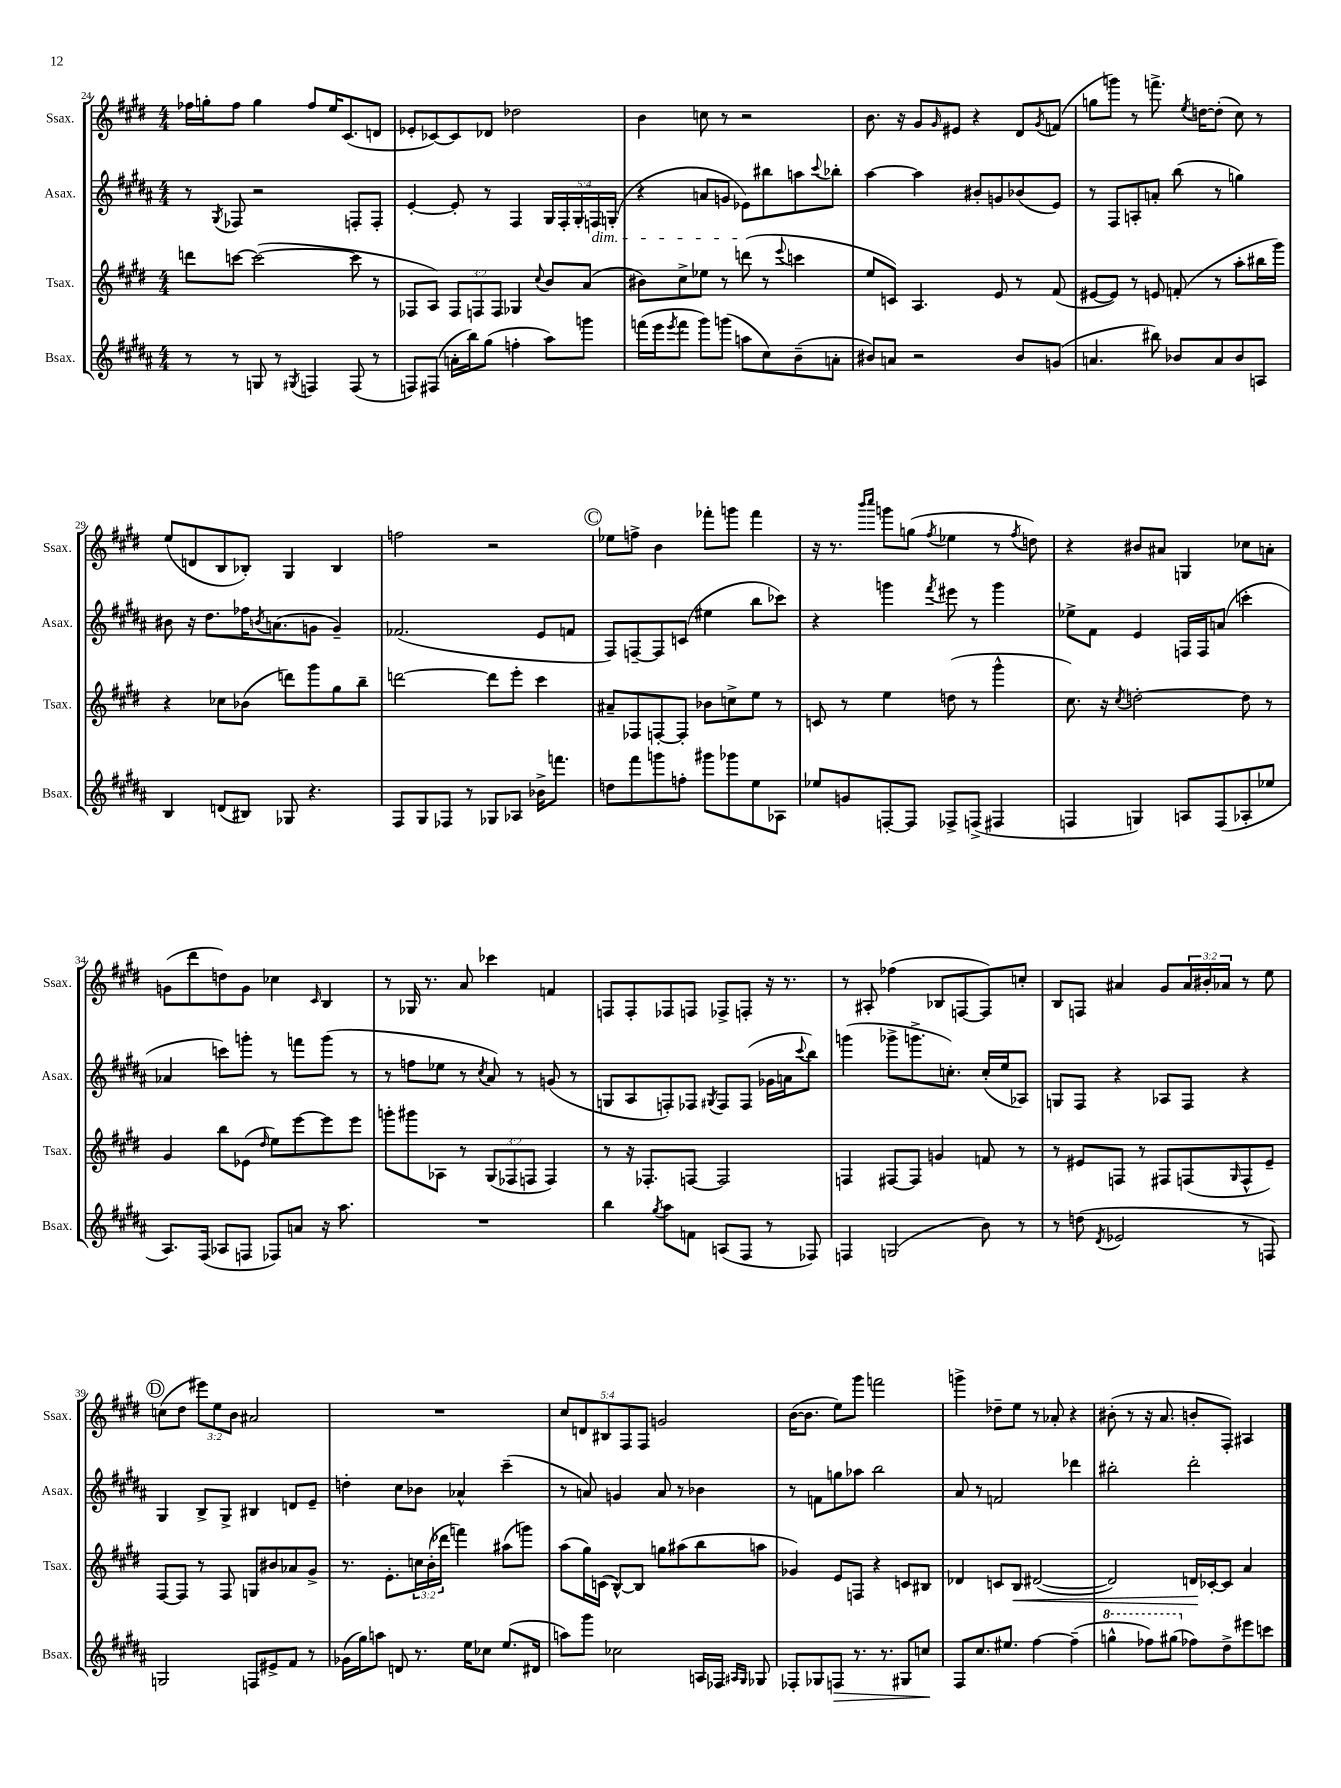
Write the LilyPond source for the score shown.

<<
\new StaffGroup <<
\new Staff = "s0" \with { instrumentName = "Ssax." shortInstrumentName = "Ssax." } {
    \clef treble \key e \major \numericTimeSignature \time 4/4 \override Staff.TupletNumber.text = #tuplet-number::calc-fraction-text
    fes''16 g''16-. fes''8 g''4 fes''8 e''16 cis'8.( d'8 |
    ees'8-. ces'8~) ces'8 des'8 des''2 |
    b'4 c''8 r8 r2 |
    b'8. r16 gis'8 \grace { gis'16 } eis'8 r4 dis'8 \acciaccatura { gis'8 } f'8( |
    g''8 g'''8) r8 f'''8.-> \acciaccatura { e''8 } d''16~ d''8-.( cis''8) r8 |
    e''8( d'8 b8 bes8-.) gis4 bes4 |
    f''2 r2 |
    \mark \markup { \circle "C" } ees''8 f''8-> b'4 fes'''8-. g'''8 fes'''4 |
    r16 r8. \grace { b'''16 cis''''16 } g'''8 g''8( \acciaccatura { fis''8 } ees''4 r8 \acciaccatura { fis''8 } d''8) |
    r4 bis'8 ais'8 g4 ces''8 a'8-. |
    g'8( dis'''8 d''8) g'8 ces''4 \grace { cis'16 } b4 |
    r8 ges16 r8. a'8 ces'''4 f'4 |
    f8 f8-. fes8 f8 fes8-> f8-. r16 r8. |
    r8 ais8-. fes''4( bes8 f8~ f8) c''8-. |
    b8 f8 ais'4 gis'8 \tuplet 3/2 { ais'16 bis'16-. aes'16 } r8 e''8 |
    \mark \markup { \circle "D" } c''8( dis''8 \tuplet 3/2 { eis'''8) e''8 b'8 } ais'2 |
    R1 |
    \tuplet 5/4 { cis''8 d'8 bis8 fis8 fis8 } g'2 |
    b'16~( b'8. e''8) gis'''8 f'''2 |
    g'''4-> des''8-- e''8 r8 aes'8-. r4 |
    bis'8-.( r8 r16 a'8. b'8-. fis8-.) ais4 \bar "|." |
}
\new Staff = "s1" \with { instrumentName = "Asax." shortInstrumentName = "Asax." } {
    \clef treble \key b \major \numericTimeSignature \time 4/4 \override Staff.TupletNumber.text = #tuplet-number::calc-fraction-text
    r8 \acciaccatura { gis8 } fes8 r2 f8-. f8-. |
    e'4~-. e'8-. r8 fis4 \tuplet 5/4 { gis16 fis16-. gis16-. f16\dim g16-.( } |
    r4 a'8 g'8 ees'8\!) bis''8 a''8 \appoggiatura { cis'''8 } bes''8-. |
    ais''4~ ais''4 bis'8-. g'8 bes'8( e'8) |
    r8 fis8 a8-. a'8-. b''8( r8 g''4) |
    bis'8 r16 dis''8. fes''16 \acciaccatura { b'8 } a'8.( g'8 g'4--) |
    fes'2.( e'8 f'8 |
    \mark \markup { \circle "C" } fis8) f8~-- f8 c'8( eis''4 b''8 ces'''8) |
    r4 g'''4 \acciaccatura { fis'''8 } eis'''8 r8 g'''4 |
    ees''8-> fis'8 e'4 f16 f16 a'8( c'''4-. |
    aes'4 c'''8) g'''8-. r8 f'''8 g'''8( r8 |
    r8 f''8 ees''8 r8 \acciaccatura { cis''8 } ais'8) r8 g'8( r8 |
    g8 ais8 f8-.) fes8 \acciaccatura { gis8 } fes8 fes8( ges'16 a'16 \appoggiatura { cis'''8 } b''8) |
    g'''4( ges'''8-> g'''8.-> c''8.-.) c''16-.( e''16 aes8) |
    g8 fis8 r4 aes8 fis8 r4 |
    \mark \markup { \circle "D" } gis4 b8-> gis8-> bis4 d'8 e'8-- |
    d''4-. cis''8 bes'8 aes'4-^ cis'''4--( |
    r8 a'8) g'4 a'8 r8 bes'4 |
    r8 f'8 g''8 aes''8 b''2 |
    ais'8 r8 f'2 des'''4 |
    bis''2-. dis'''2-. \bar "|." |
}
\new Staff = "s2" \with { instrumentName = "Tsax." shortInstrumentName = "Tsax." } {
    \clef treble \key e \major \numericTimeSignature \time 4/4 \override Staff.TupletNumber.text = #tuplet-number::calc-fraction-text
    d'''8 c'''8~ c'''2~( c'''8 r8 |
    fes8 a8) \tuplet 3/2 { fes8 f8 f8 } ges4 \appoggiatura { cis''8 } b'8 a'8( |
    bis'8) cis''8-> ees''8 r8 d'''8( r8 \appoggiatura { e'''8 } c'''4 |
    e''8 c'8) a4. e'8 r8 fis'8( |
    eis'8~ eis'8) r8 e'8 f'8-.( r8 a''8-. bis''16 gis'''16) |
    r4 ces''8 bes'8( d'''8) gis'''8 gis''8 b''8-- |
    d'''2~ d'''8 e'''8-. cis'''4 |
    \mark \markup { \circle "C" } ais'8-- fes8 f8~-. f8-. bes'8 c''8-> e''8 r8 |
    c'8 r8 e''4 d''8( r8 gis'''4-^ |
    cis''8.) r16 \acciaccatura { cis''8 } d''2~-. d''8 r8 |
    gis'4 b''8 ees'8( \grace { dis''16 } e''8) e'''8~ e'''8 e'''8 |
    g'''8-. gis'''8 aes8 r8 \tuplet 3/2 { gis8( fes8 f8 } f4) |
    r8 r16 fes8.-. f8~ f2 |
    f4 fis8~ fis8 g'4 f'8 r8 |
    r8 eis'8 f8 r8 fis8 f8( \grace { gis16 } f8-^ eis'8--) |
    \mark \markup { \circle "D" } fis8~ fis8 r8 fis8 g8 bis'8 aes'8 gis'8-> |
    r8. e'8.-. \tuplet 3/2 { c''16 b'16-.( des'''16 } f'''4) ais''8( g'''8) |
    a''8( gis''16) c'16( b8~-^) b8 g''8 ais''8( b''8 a''8 |
    ges'4) e'8 f8 r4 c'8 bis8 |
    des'4 c'8 b8\< dis'2~( |
    dis'2) d'16\! ces'16~-. ces'8 a'4 \bar "|." |
}
\new Staff = "s3" \with { instrumentName = "Bsax." shortInstrumentName = "Bsax." } {
    \clef treble \key b \major \numericTimeSignature \time 4/4
    r8 r8 g8 r8 \acciaccatura { gis8 } f4 f8( r8 |
    f8) fis8( a'16-. b''16) gis''8( f''4-. ais''8) g'''8 |
    f'''16( e'''16 \acciaccatura { e'''8 } f'''8 gis'''8) g'''8( a''8 cis''8) b'8--( a'8-. |
    bis'8) a'8 r2 bis'8 g'8( |
    a'4. bis''8) bes'8 a'8 bes'8 a8 |
    b4 d'8( bis8) ges8 r4. |
    fis8 gis8 fes8 r8 ges8 aes8 bes'16-> f'''8. |
    \mark \markup { \circle "C" } d''8 fis'''8 g'''8 f''8-. gis'''8 ges'''8 e''8 aes8 |
    ees''8 g'8 f8~-. f8 fes8-> f8->( fis4 |
    f4 g4) a8 f8( aes8-. ees''8 |
    ais8.) fis16( aes8 f8 fes8) a'8 r16 ais''8. |
    R1 |
    b''4 \acciaccatura { gis''8 } ais''8 f'8 a8( fis8 r8 fes8) |
    f4 g2( b'8) r8 |
    r8 d''8( \acciaccatura { dis'8 } ees'2 r8 f8) |
    \mark \markup { \circle "D" } g2 f8 eis'8-> fis'8 r8 |
    ges'16( gis''16) a''8 d'8 r8. e''16 ces''8 e''8.( dis'16 |
    a''8) gis'''8 ces''2 a16 fes16 \grace { ais16 gis16 } ges8 |
    fes8-. ges8 f8\> r8. r8. gis8 c''8\! |
    fis8 cis''8. eis''8. fis''4~ fis''4--( |
    \ottava #1 g'''4-^ fes'''8) gis'''8( \ottava #0 fes''8) dis''8-> eis'''8 c'''8 \bar "|." |
}
>>
>>
\layout { \context { \Score currentBarNumber = #24 } }
